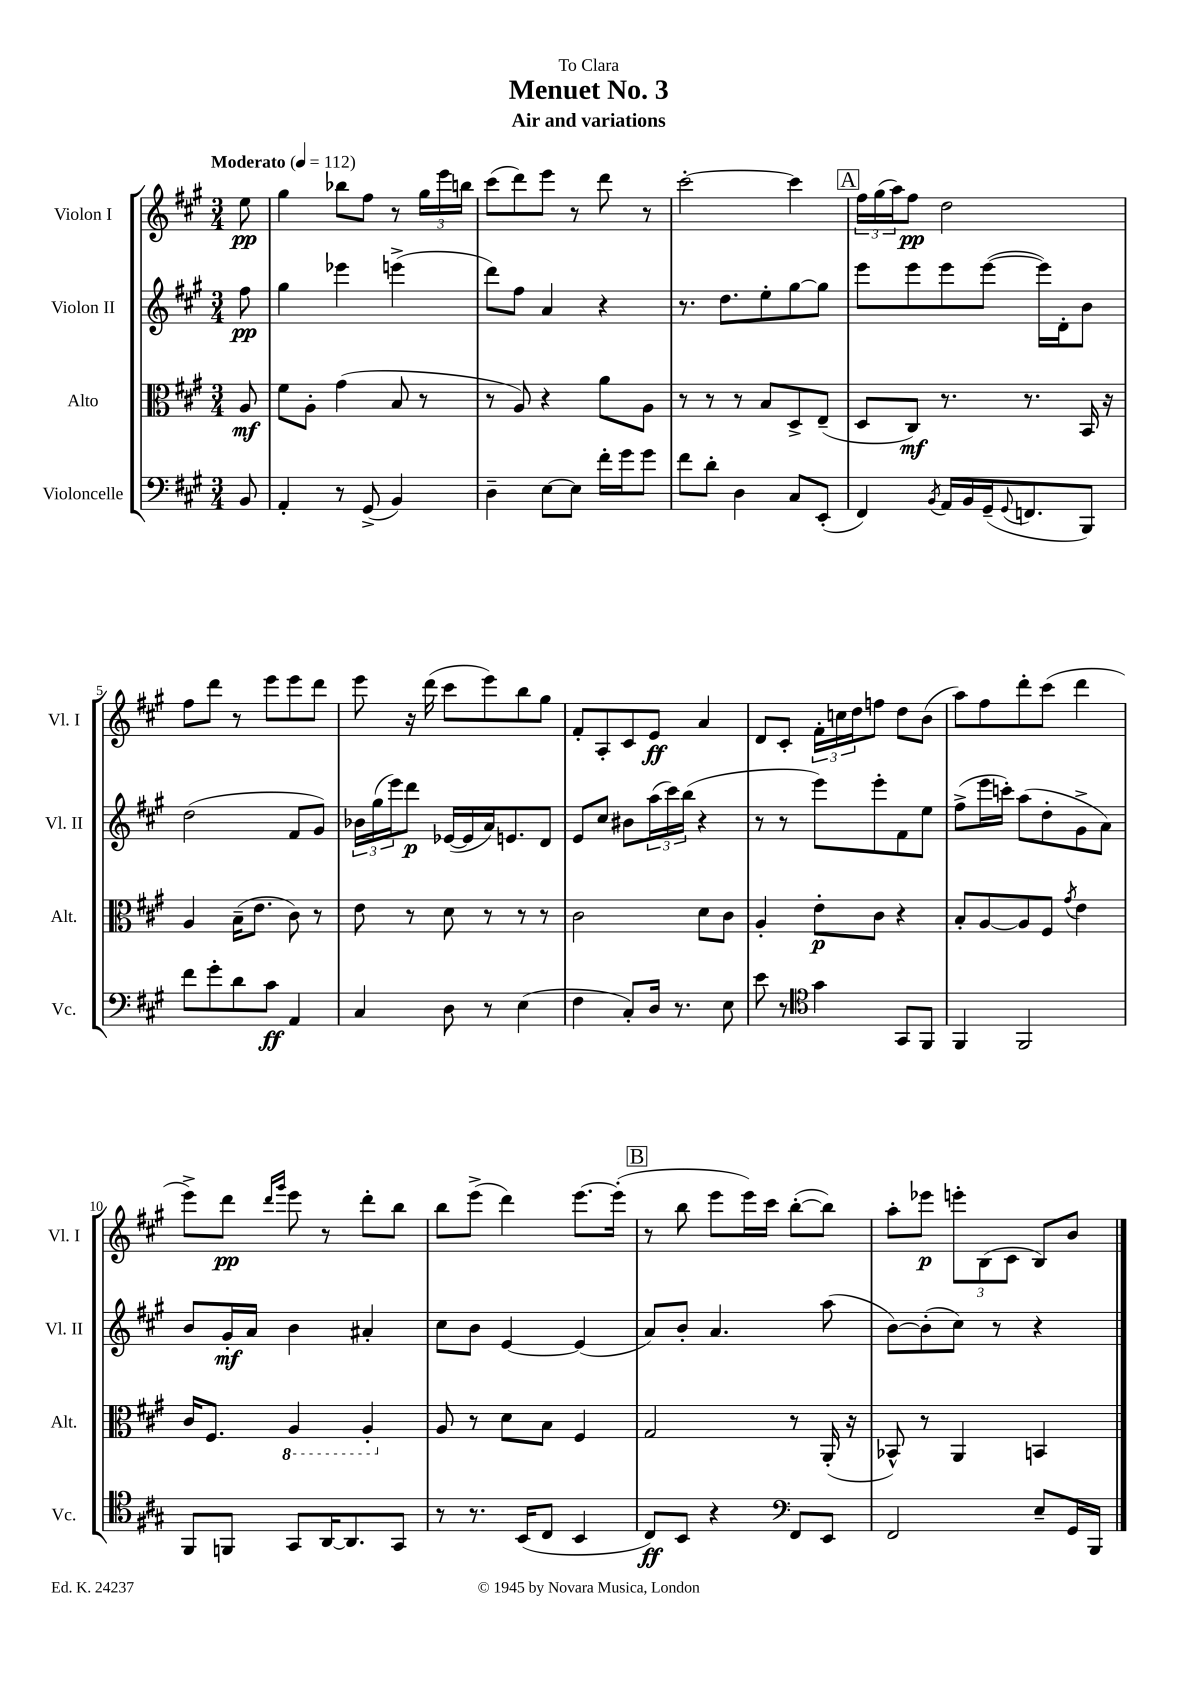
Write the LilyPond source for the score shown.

\header { title = "Menuet No. 3" subtitle = "Air and variations" dedication = "To Clara" }
<<
\new StaffGroup <<
\new Staff = "s0" \with { instrumentName = "Violon I" shortInstrumentName = "Vl. I" } {
    \clef treble \key a \major \numericTimeSignature \time 3/4 \partial 8 \tempo "Moderato" 4 = 112
    e''8\pp |
    gis''4 bes''8 fis''8 r8 \tuplet 3/2 { gis''16 e'''16 b''16 } |
    cis'''8( d'''8) e'''8 r8 d'''8 r8 |
    cis'''2~-. cis'''4 |
    \mark \markup { \box "A" } \tuplet 3/2 { fis''16 gis''16( a''16) } fis''8\pp d''2 |
    fis''8 d'''8 r8 e'''8 e'''8 d'''8 |
    e'''8 r16 d'''16( cis'''8 e'''8) b''8 gis''8 |
    fis'8-. a8-. cis'8 e'8\ff a'4 |
    d'8 cis'8-. \tuplet 3/2 { fis'16-. c''16 d''16 } f''8 d''8 b'8( |
    a''8) fis''8 d'''8-. cis'''8( d'''4 |
    e'''8->) d'''8\pp \grace { d'''16 gis'''16 } e'''8 r8 d'''8-. b''8 |
    b''8 e'''8->( d'''4) e'''8.~ e'''16-.( |
    \mark \markup { \box "B" } r8 b''8 e'''8 e'''16) cis'''16 b''8~-.( b''8) |
    a''8-. ees'''8\p \tuplet 3/2 { e'''8-. b8( cis'8 } b8) b'8 \bar "|." |
}
\new Staff = "s1" \with { instrumentName = "Violon II" shortInstrumentName = "Vl. II" } {
    \clef treble \key a \major \numericTimeSignature \time 3/4 \partial 8
    fis''8\pp |
    gis''4 ees'''4 e'''4->( |
    d'''8) fis''8 a'4 r4 |
    r8. d''8. e''8-. gis''8~ gis''8 |
    \mark \markup { \box "A" } e'''8 e'''8 e'''8 e'''8~( e'''16) d'16-. b'8 |
    d''2( fis'8 gis'8) |
    \tuplet 3/2 { bes'16 gis''16( e'''16) } d'''8\p ees'16~( ees'16 a'16) e'8. d'8 |
    e'8 cis''8 bis'8 \tuplet 3/2 { a''16( cis'''16) b''16( } r4 |
    r8 r8 e'''8) e'''8-. fis'8 e''8 |
    fis''8->( e'''16 c'''16-.) a''8( d''8-. gis'8-> a'8) |
    b'8 gis'16-.\mf a'16 b'4 ais'4-. |
    cis''8 b'8 e'4~ e'4( |
    \mark \markup { \box "B" } a'8) b'8-. a'4. a''8( |
    b'8~) b'8-.( cis''8) r8 r4 \bar "|." |
}
\new Staff = "s2" \with { instrumentName = "Alto" shortInstrumentName = "Alt." } {
    \clef alto \key a \major \numericTimeSignature \time 3/4 \partial 8
    a8\mf |
    fis'8 a8-. gis'4( b8 r8 |
    r8 a8) r4 a'8 a8 |
    r8 r8 r8 b8 d8-> e8--( |
    \mark \markup { \box "A" } d8 cis8\mf) r8. r8. b,16 r16 |
    a4 b16--( e'8. cis'8) r8 |
    e'8 r8 d'8 r8 r8 r8 |
    cis'2 d'8 cis'8 |
    a4-. e'8-.\p cis'8 r4 |
    b8-. a8~ a8 fis8 \acciaccatura { gis'8 } e'4 |
    cis'16 fis8. \ottava #-1 a,4 a,4-. \ottava #0 |
    a8 r8 d'8 b8 fis4 |
    \mark \markup { \box "B" } gis2 r8 a,16-.( r16 |
    bes,8-^) r8 a,4 b,4 \bar "|." |
}
\new Staff = "s3" \with { instrumentName = "Violoncelle" shortInstrumentName = "Vc." } {
    \clef bass \key a \major \numericTimeSignature \time 3/4 \partial 8
    b,8 |
    a,4-. r8 gis,8->( b,4) |
    d4-- e8~ e8 fis'16-. gis'16 gis'8 |
    fis'8 d'8-. d4 cis8 e,8-.( |
    \mark \markup { \box "A" } fis,4) \acciaccatura { b,8 } a,16 b,16 gis,16--( \appoggiatura { gis,8 } f,8. b,,8) |
    fis'8 gis'8-. d'8 cis'8\ff a,4 |
    cis4 d8 r8 e4( |
    fis4 cis8-.) d16 r8. e8 |
    e'8 r8 \clef tenor gis'4 gis,8 fis,8 |
    fis,4 fis,2 |
    fis,8 f,8 gis,8 a,16~ a,8. gis,8 |
    r8 r8. b,16( cis8 b,4 |
    \mark \markup { \box "B" } cis8\ff) b,8 r4 \clef bass fis,8 e,8 |
    fis,2 e8-- gis,16 b,,16 \bar "|." |
}
>>
>>
